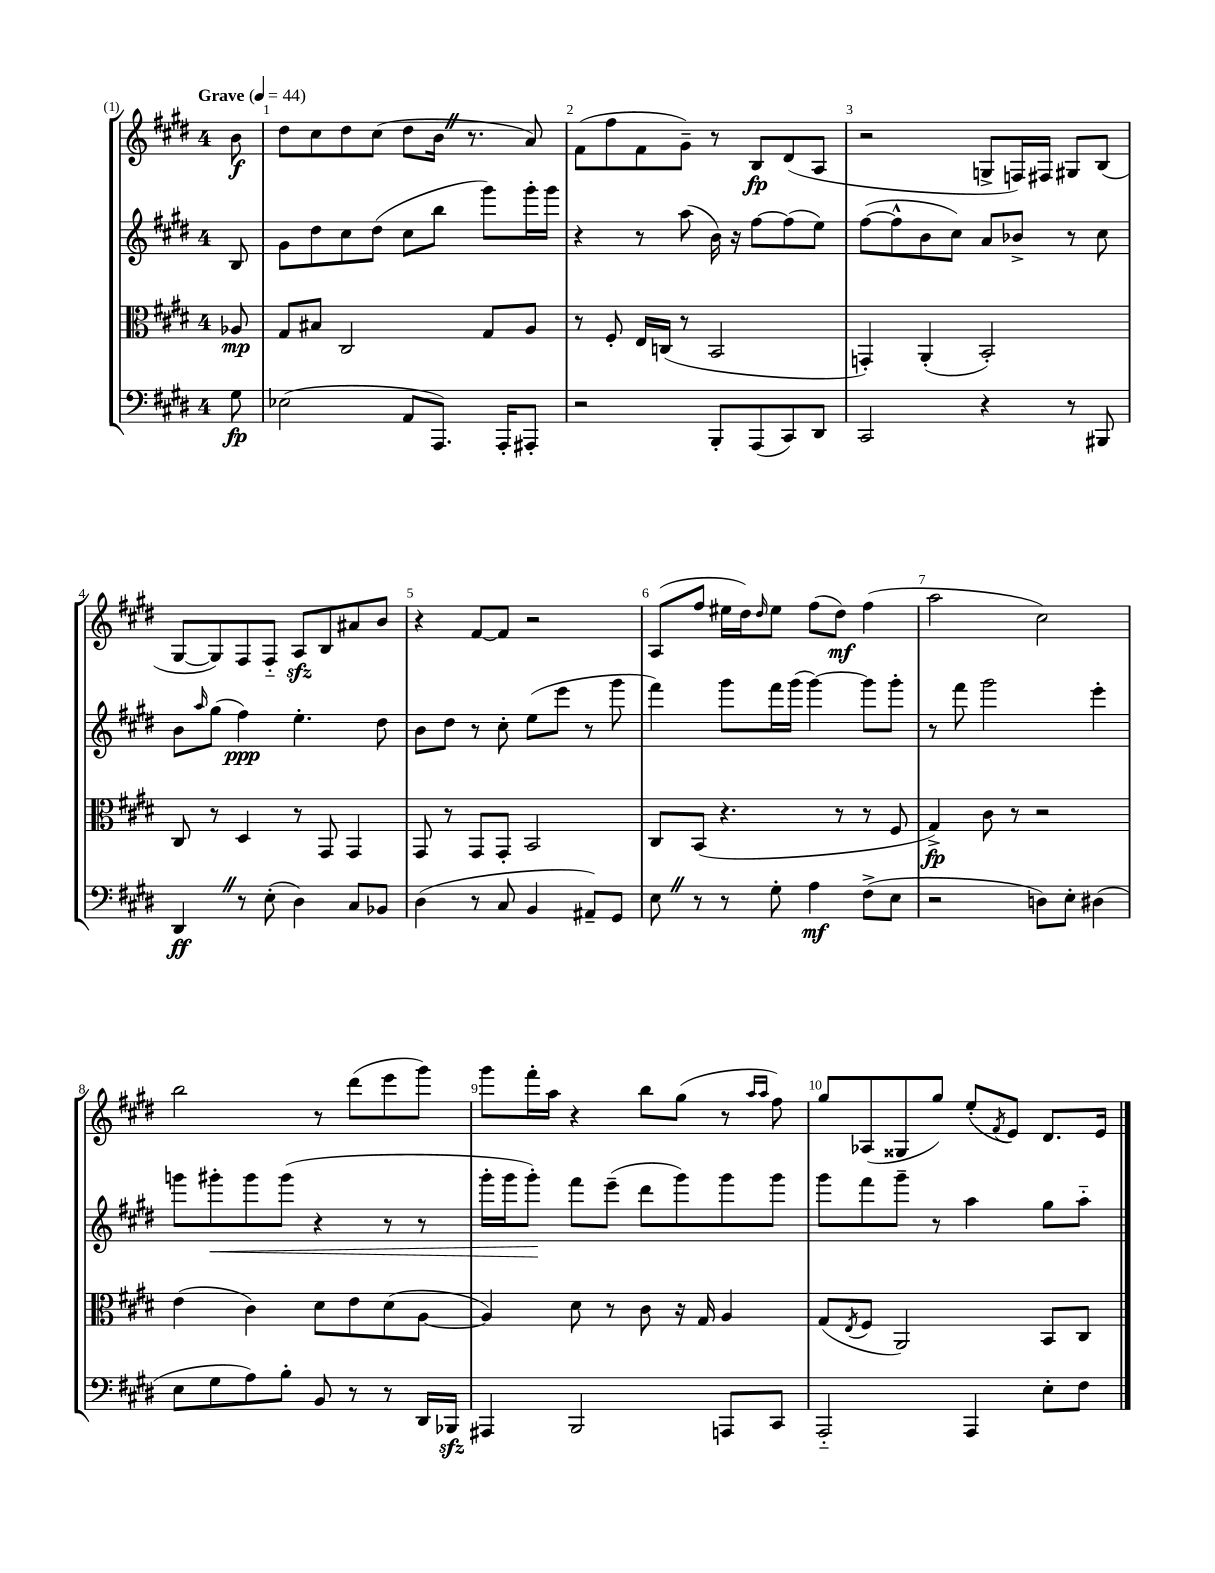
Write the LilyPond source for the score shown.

<<
\new StaffGroup <<
\new Staff = "s0" {
    \clef treble \key e \major \once \override Staff.TimeSignature.style = #'single-digit \time 4/4 \partial 8 \tempo "Grave" 4 = 44
    b'8\f |
    dis''8 cis''8 dis''8 cis''8( dis''8 b'16 \once \override BreathingSign.text = \markup { \musicglyph "scripts.caesura.straight" } \breathe r8. a'8) |
    fis'8( fis''8 fis'8 gis'8--) r8 b8\fp dis'8( a8 |
    r2 g8-> f16) fis16 gis8 b8( |
    gis8~ gis8) fis8 fis8-_ a8\sfz b8 ais'8 b'8 |
    r4 fis'8~ fis'8 r2 |
    a8( fis''8 eis''16 dis''16) \grace { dis''16 } eis''8 fis''8( dis''8\mf) fis''4( |
    a''2 cis''2) |
    b''2 r8 dis'''8( e'''8 gis'''8) |
    gis'''8 fis'''16-. a''16 r4 b''8 gis''8( r8 \grace { a''16 a''16 } fis''8) |
    gis''8 aes8( gisis8 gis''8) e''8-.( \acciaccatura { fis'8 } e'8) dis'8. e'16 \bar "|." |
}
\new Staff = "s1" {
    \clef treble \key e \major \once \override Staff.TimeSignature.style = #'single-digit \time 4/4 \partial 8
    b8 |
    gis'8 dis''8 cis''8 dis''8( cis''8 b''8 gis'''8) gis'''16-. gis'''16 |
    r4 r8 a''8( b'16) r16 fis''8~ fis''8( e''8) |
    fis''8~( fis''8-^ b'8 cis''8) a'8 bes'8-> r8 cis''8 |
    b'8 \grace { a''16 } gis''8( fis''4\ppp) e''4.-. dis''8 |
    b'8 dis''8 r8 cis''8-. e''8( e'''8 r8 gis'''8 |
    fis'''4) gis'''8 fis'''16 gis'''16( gis'''4~) gis'''8 gis'''8-. |
    r8 fis'''8 gis'''2 e'''4-. |
    g'''8 gis'''8-.\< gis'''8 gis'''8( r4 r8 r8 |
    gis'''16-. gis'''16 gis'''8-.\!) fis'''8 e'''8--( dis'''8 gis'''8) gis'''8 gis'''8 |
    gis'''8 fis'''8 gis'''8-- r8 a''4 gis''8 a''8-_ \bar "|." |
}
\new Staff = "s2" {
    \clef alto \key e \major \once \override Staff.TimeSignature.style = #'single-digit \time 4/4 \partial 8
    aes8\mp |
    gis8 bis8 cis2 gis8 a8 |
    r8 fis8-. e16 c16( r8 b,2 |
    g,4-.) a,4-.( b,2-.) |
    cis8 r8 dis4 r8 gis,8 gis,4 |
    gis,8 r8 gis,8 gis,8-. b,2 |
    cis8 b,8( r4. r8 r8 fis8 |
    gis4->\fp) cis'8 r8 r2 |
    e'4( cis'4) dis'8 e'8 dis'8( a8~ |
    a4) dis'8 r8 cis'8 r16 gis16 a4 |
    gis8( \acciaccatura { e8 } fis8 a,2) b,8 cis8 \bar "|." |
}
\new Staff = "s3" {
    \clef bass \key e \major \once \override Staff.TimeSignature.style = #'single-digit \time 4/4 \partial 8
    gis8\fp |
    ees2( a,8 a,,8.) a,,16-. ais,,8-. |
    r2 b,,8-. a,,8( cis,8) dis,8 |
    cis,2 r4 r8 bis,,8 |
    dis,4\ff \once \override BreathingSign.text = \markup { \musicglyph "scripts.caesura.straight" } \breathe r8 e8-.( dis4) cis8 bes,8 |
    dis4( r8 cis8 b,4 ais,8--) gis,8 |
    e8 \once \override BreathingSign.text = \markup { \musicglyph "scripts.caesura.straight" } \breathe r8 r8 gis8-. a4\mf fis8->( e8 |
    r2 d8) e8-. dis4( |
    e8 gis8 a8) b8-. b,8 r8 r8 dis,16 bes,,16\sfz |
    ais,,4 b,,2 a,,8 cis,8 |
    a,,2-_ a,,4 e8-. fis8 \bar "|." |
}
>>
>>
\layout { \context { \Score \override BarNumber.break-visibility = ##(#f #t #t) barNumberVisibility = #all-bar-numbers-visible } }
